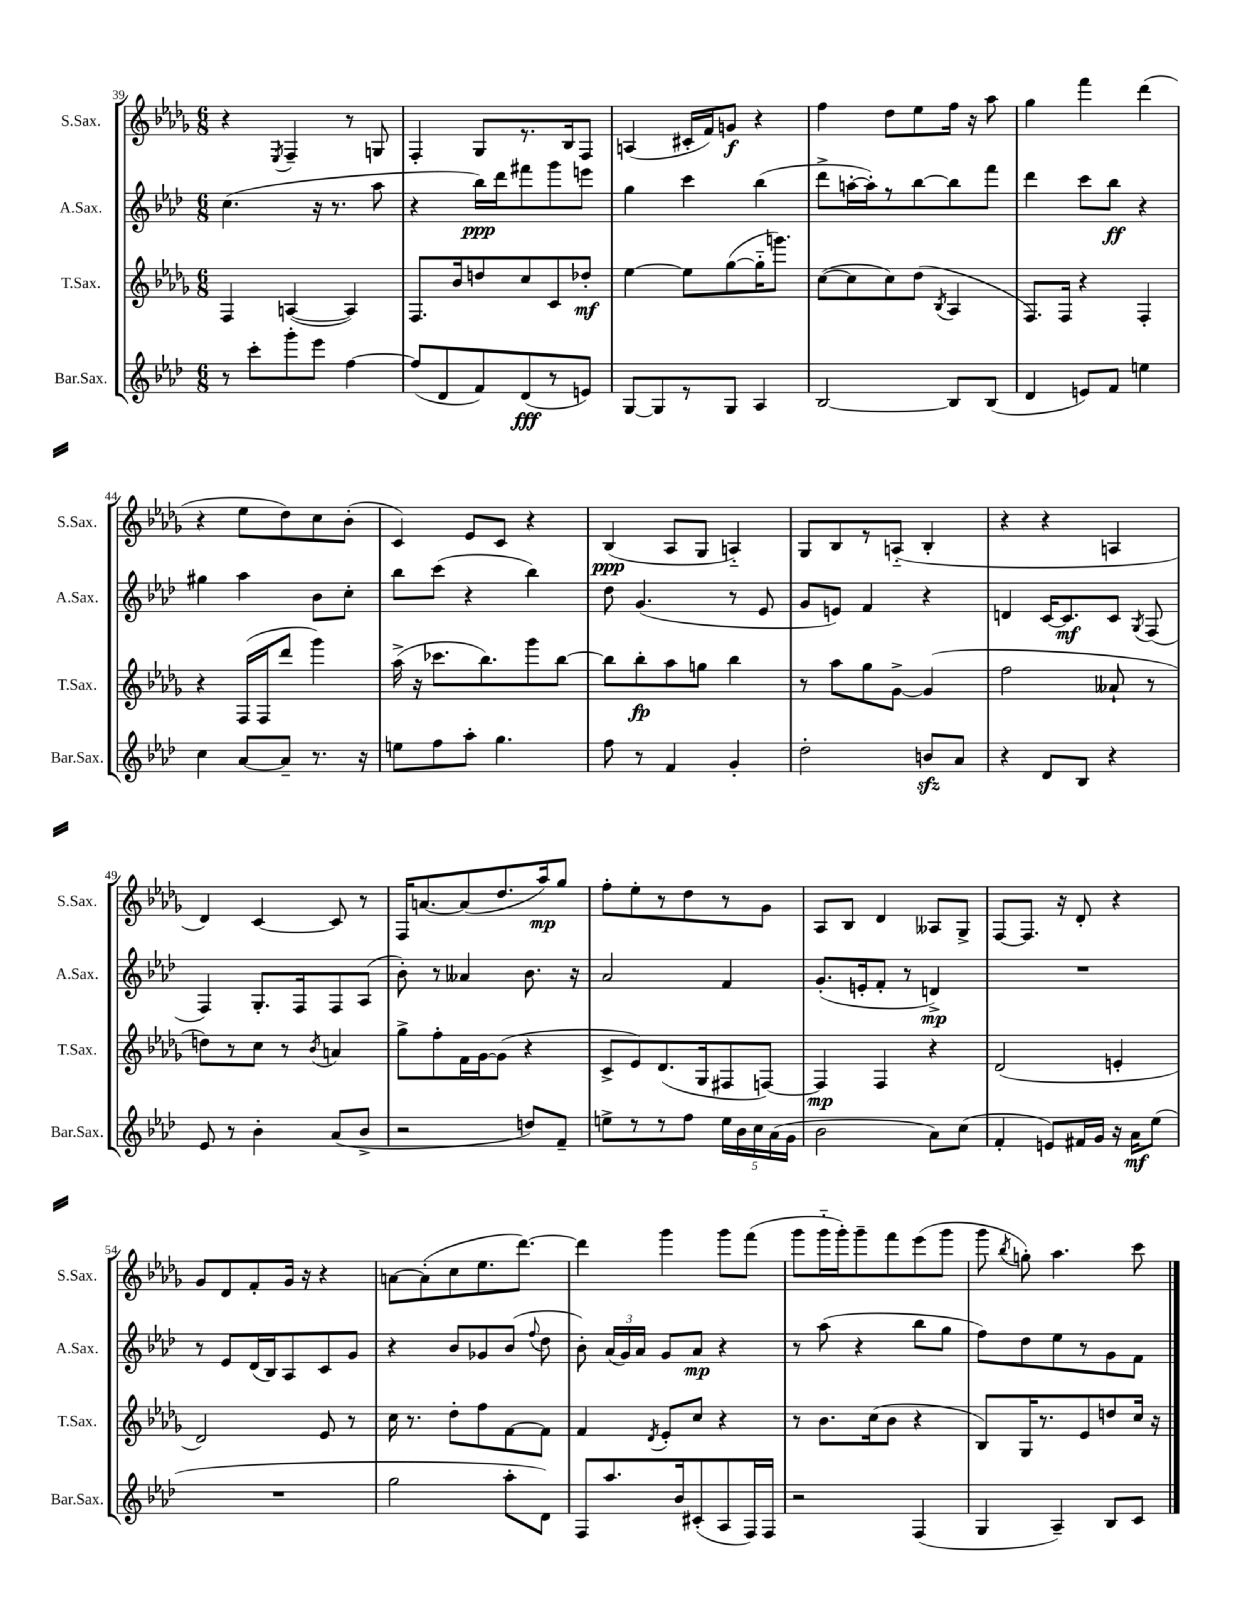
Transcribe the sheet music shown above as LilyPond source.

<<
\new StaffGroup <<
\new Staff = "s0" \with { instrumentName = "S.Sax." shortInstrumentName = "S.Sax." } {
    \clef treble \key des \major \numericTimeSignature \time 6/8
    \autoBeamOff r4 \acciaccatura { ees8 } f4-- r8 g8 |
    f4-. ges8[ r8. bes16 f8] |
    a4( cis'16[-. f'16) g'8]\f r4 |
    f''4 des''8[ ees''8 f''16] r16 aes''8 |
    ges''4 f'''4 des'''4( |
    r4 ees''8[ des''8) c''8 bes'8]-.( |
    c'4) ees'8[ c'8] r4 |
    bes4\ppp( aes8[ ges8] a4-_) |
    ges8[ bes8 r8 a8]-_( bes4-. |
    r4 r4 a4 |
    des'4) c'4~ c'8 r8 |
    f16[ a'8.~ a'8( des''8. aes''16\mp) ges''8] |
    f''8[-. ees''8-. r8 des''8 r8 ges'8] |
    aes8[ bes8] des'4 aeses8[ ges8]-> |
    f8[~ f8.] r16 des'8-. r4 |
    ges'8[ des'8 f'8-. ges'16] r16 r4 |
    a'8[~ a'8-.( c''8 ees''8. des'''8.]~) |
    des'''4 ges'''4 ges'''8[ f'''8]( |
    ges'''8[ ges'''16-_ ges'''16-.) ges'''8-- f'''8 ees'''8( ges'''8] |
    ges'''8 \acciaccatura { bes''8 } g''8-.) aes''4. c'''8 \bar "|." |
}
\new Staff = "s1" \with { instrumentName = "A.Sax." shortInstrumentName = "A.Sax." } {
    \clef treble \key aes \major \numericTimeSignature \time 6/8
    \autoBeamOff c''4.( r16 r8. aes''8 |
    r4 bes''16[\ppp) des'''16 fis'''8 g'''8 e'''8] |
    g''4 c'''4 bes''4( |
    des'''8[-> a''16~-. a''16-.) r8 bes''8~ bes''8 f'''8] |
    des'''4 c'''8[ bes''8]\ff r4 |
    gis''4 aes''4 bes'8[ c''8]-. |
    bes''8[ c'''8]( r4 bes''4) |
    des''8 g'4.( r8 ees'8 |
    g'8[ e'8]) f'4 r4 |
    d'4 c'16[~ c'8.\mf c'8] \acciaccatura { g8 } f8( |
    f4) g8.[-. f16 f8 aes8]( |
    bes'8-.) r8 aeses'4 bes'8. r16 |
    aes'2 f'4 |
    g'8.[-.( e'16-. f'8]-. r8 d'4->\mp) |
    R2. |
    r8 ees'8[ des'16( bes16) aes8 c'8 g'8] |
    r4 bes'8[ ges'8 bes'8]( \appoggiatura { f''8 } des''8 |
    bes'8-.) \tuplet 3/2 { aes'16[( g'16) aes'16] } g'8[ aes'8]\mp r4 |
    r8 aes''8( r4 bes''8[ g''8] |
    f''8[) des''8 ees''8 r8 g'8 f'8] \bar "|." |
}
\new Staff = "s2" \with { instrumentName = "T.Sax." shortInstrumentName = "T.Sax." } {
    \clef treble \key des \major \numericTimeSignature \time 6/8
    \autoBeamOff f4 a4~( a4) |
    f8.[ bes'16 d''8 c''8 c'8 des''8]-.\mf |
    ees''4~ ees''8[ ges''8~( ges''16-_ g'''8.]) |
    c''8[~( c''8 c''8) des''8]( \acciaccatura { bes8 } aes4 |
    f8.[) f16] r4 f4-. |
    r4 f16[( f16 des'''8] ges'''4) |
    aes''16->( r16 ces'''8.[ bes''8.) ges'''8 bes''8]~ |
    bes''8[ bes''8-.\fp aes''8 g''8] bes''4 |
    r8 aes''8[ ges''8 ges'8]~-> ges'4( |
    f''2 aeses'8-! r8 |
    d''8[) r8 c''8] r8 \acciaccatura { bes'8 } a'4 |
    ges''8[-> f''8-. f'16 ges'16~ ges'8]( r4 |
    c'8[-> ees'8) des'8.( ges16 fis8 f8]~) |
    f4\mp f4 r4 |
    des'2( e'4-. |
    des'2) ees'8 r8 |
    c''16 r8. des''8[-. f''8 f'8~ f'8] |
    f'4 \acciaccatura { des'8 } ees'8[-. c''8] r4 |
    r8 bes'8.[ c''16( bes'8] r4 |
    bes8[) ges16 r8. ees'8 d''8 c''16] r16 \bar "|." |
}
\new Staff = "s3" \with { instrumentName = "Bar.Sax." shortInstrumentName = "Bar.Sax." } {
    \clef treble \key aes \major \numericTimeSignature \time 6/8
    \autoBeamOff r8 c'''8[-. g'''8-. ees'''8] f''4~ |
    f''8[( des'8 f'8) des'8\fff( r8 e'8]) |
    g8[~ g8 r8 g8] aes4 |
    bes2~ bes8[ bes8]( |
    des'4 e'8[) f'8] e''4 |
    c''4 aes'8[~ aes'8]-- r8. r16 |
    e''8[ f''8 aes''8]-. g''4. |
    f''8 r8 f'4 g'4-. |
    des''2-. b'8[\sfz aes'8] |
    r4 des'8[ bes8] r4 |
    ees'8 r8 bes'4-. aes'8[( bes'8]-> |
    r2 d''8[) f'8]-- |
    e''8[-> r8 r8 f''8] \tuplet 5/4 { e''16[ bes'16 c''16 aes'16( g'16] } |
    bes'2 aes'8[) c''8]( |
    f'4-. e'8[) fis'16 g'16] r16 aes'16[\mf ees''8]( |
    R2. |
    g''2 aes''8[-. des'8]) |
    f8[ aes''8. bes'16 cis'8-.( aes8 f16) f16] |
    r2 f4( |
    g4 aes4--) bes8[ c'8] \bar "|." |
}
>>
>>
\layout { \context { \Score currentBarNumber = #39 } }
